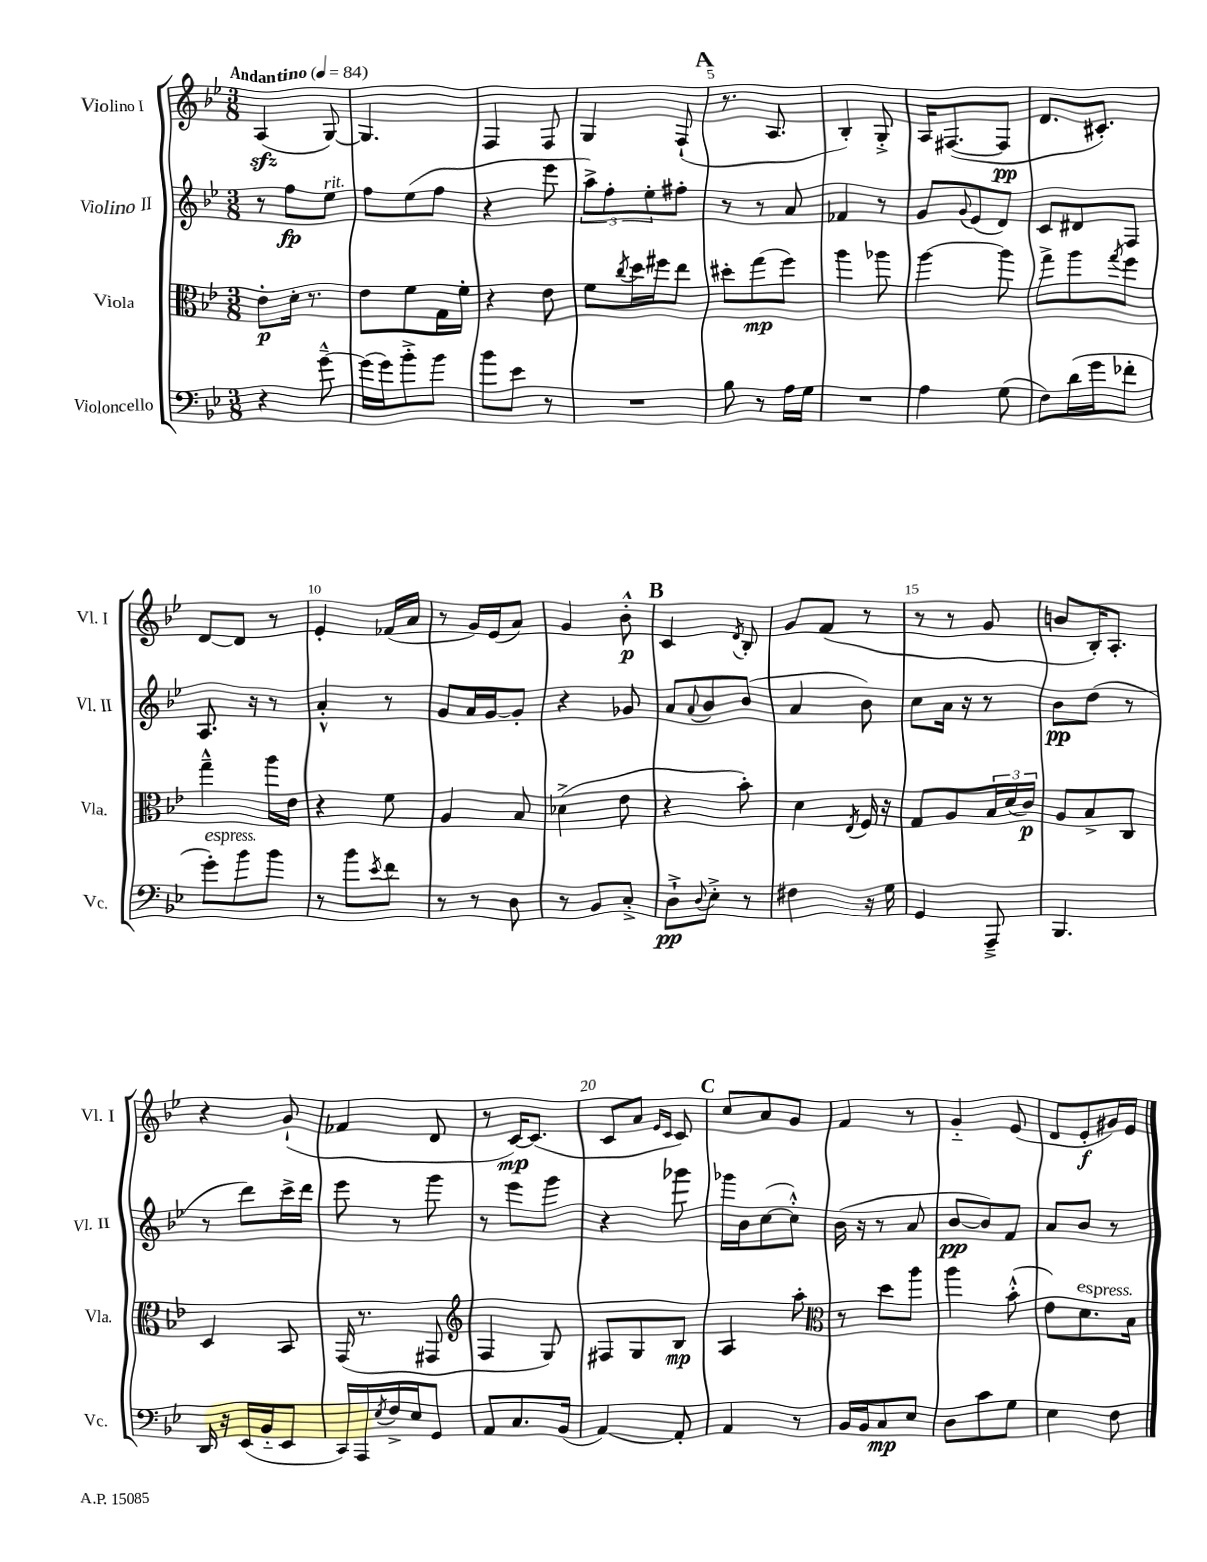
<<
\new StaffGroup <<
\new Staff = "s0" \with { instrumentName = "Violino I" shortInstrumentName = "Vl. I" } {
    \clef treble \key bes \major \numericTimeSignature \time 3/8 \tempo "Andantino" 4 = 84
    a4\sfz( g8~) |
    g4. |
    f4 f8 |
    g4 f8-!( |
    \mark \markup { \bold "A" } r8. a8. |
    bes4-.) g8-.-> |
    a16 fis8.~( fis8\pp |
    d'8. cis'8.-.) |
    d'8~ d'8 r8 |
    ees'4-. fes'16( a'16 |
    r8 g'16) ees'16( a'8) |
    g'4 bes'8-.-^\p |
    \mark \markup { \bold "B" } c'4 \acciaccatura { d'8 } bes8-. |
    g'8 f'8( r8 |
    r8 r8 g'8 |
    b'8 bes16-.) a8.-. |
    r4 g'8-!( |
    fes'4 d'8 |
    r8 c'16~\mp) c'8.( |
    c'8 a'8 \grace { ees'16 c'16 } c'8) |
    \mark \markup { \bold "C" } c''8 a'8 g'8 |
    f'4 r8 |
    g'4-_ ees'8( |
    d'8 ees'8-.\f gis'16) ees'16 \bar "|." |
}
\new Staff = "s1" \with { instrumentName = "Violino II" shortInstrumentName = "Vl. II" } {
    \clef treble \key bes \major \numericTimeSignature \time 3/8
    r8 f''8\fp ees''8^\markup { \italic "rit." } |
    f''8 ees''8( f''8 |
    r4 ees'''8 |
    \tuplet 3/2 { a''8->) f''8-. ees''8-. } fis''8-. |
    \mark \markup { \bold "A" } r8 r8 a'8 |
    fes'4 r8 |
    g'8 \appoggiatura { g'8 } ees'8( d'8) |
    c'8 dis'8 f8 |
    a8. r16 r8 |
    a'4-.-^ r8 |
    g'8 a'16 g'16~ g'8-. |
    r4 ges'8 |
    \mark \markup { \bold "B" } a'8 \appoggiatura { a'8 } bes'8 bes'8( |
    a'4 bes'8) |
    c''8 a'16 r16 r8 |
    bes'8\pp d''8( r8 |
    r8 d'''8) c'''16-> d'''16 |
    ees'''8 r8 g'''8 |
    r8 ees'''8 g'''8 |
    r4 ges'''8 |
    \mark \markup { \bold "C" } ges'''16 bes'16 c''8~( c''8-.-^) |
    bes'16( r16 r8 a'8 |
    bes'8~\pp bes'8) f'8 |
    a'8 bes'8 r8 \bar "|." |
}
\new Staff = "s2" \with { instrumentName = "Viola" shortInstrumentName = "Vla." } {
    \clef alto \key bes \major \numericTimeSignature \time 3/8
    ees'8-.\p d'16-. r8. |
    ees'8 f'8 g16 f'16-. |
    r4 ees'8 |
    f'8 \acciaccatura { c''8 } d''16 fis''16 ees''8 |
    \mark \markup { \bold "A" } dis''8-. g''8\mp( f''8) |
    a''4 aes''8 |
    a''4~ a''8 |
    g''8-> a''8 \acciaccatura { g''8 } f''8 |
    g''4---^ a''16 ees'16 |
    r4 f'8 |
    a4 bes8 |
    des'4->( ees'8 |
    \mark \markup { \bold "B" } r4 bes'8-.) |
    d'4 \acciaccatura { ees8 } f16 r16 |
    g8 a8 \tuplet 3/2 { bes16 d'16( c'16\p) } |
    a8 bes8-> c8 |
    d4 bes,8 |
    g,16( r8. gis,8 |
    \clef treble f4 g8) |
    fis8 g8 bes8\mp |
    \mark \markup { \bold "C" } a4 a''8-. |
    \clef alto r8 d''8 a''8 |
    a''4 bes'8-.-^( |
    ees'8) d'8.^\markup { \italic "espress." } bes16 \bar "|." |
}
\new Staff = "s3" \with { instrumentName = "Violoncello" shortInstrumentName = "Vc." } {
    \clef bass \key bes \major \numericTimeSignature \time 3/8
    r4 g'8~---^ |
    g'16( g'16) bes'8-.-> bes'8 |
    bes'8 ees'8 r8 |
    R4. |
    \mark \markup { \bold "A" } bes8 r8 a16 g16 |
    R4. |
    a4 g8( |
    f8) d'16( g'16 fes'8-. |
    g'8-.^\markup { \italic "espress." }) bes'8 bes'8 |
    r8 bes'8 \acciaccatura { ees'8 } f'8 |
    r8 r8 d8 |
    r8 bes,8 c8-.-> |
    \mark \markup { \bold "B" } d8-!->\pp \appoggiatura { d8 } ees8-.-> r8 |
    fis4 r16 g16 |
    g,4 a,,8---> |
    bes,,4. |
    d,16 r16 ees,16( bes,16-_ ees,8 |
    c,16) a,,16 \acciaccatura { ees8 } f16-> ees16 g,8 |
    a,8 c8. bes,16( |
    a,4~) a,8-. |
    \mark \markup { \bold "C" } a,4 r8 |
    bes,16 bes,16 c8\mp ees8 |
    d8 c'8 g8 |
    ees4 f8 \bar "|." |
}
>>
>>
\layout { \context { \Score \override BarNumber.break-visibility = ##(#f #t #t) barNumberVisibility = #(every-nth-bar-number-visible 5) } }
